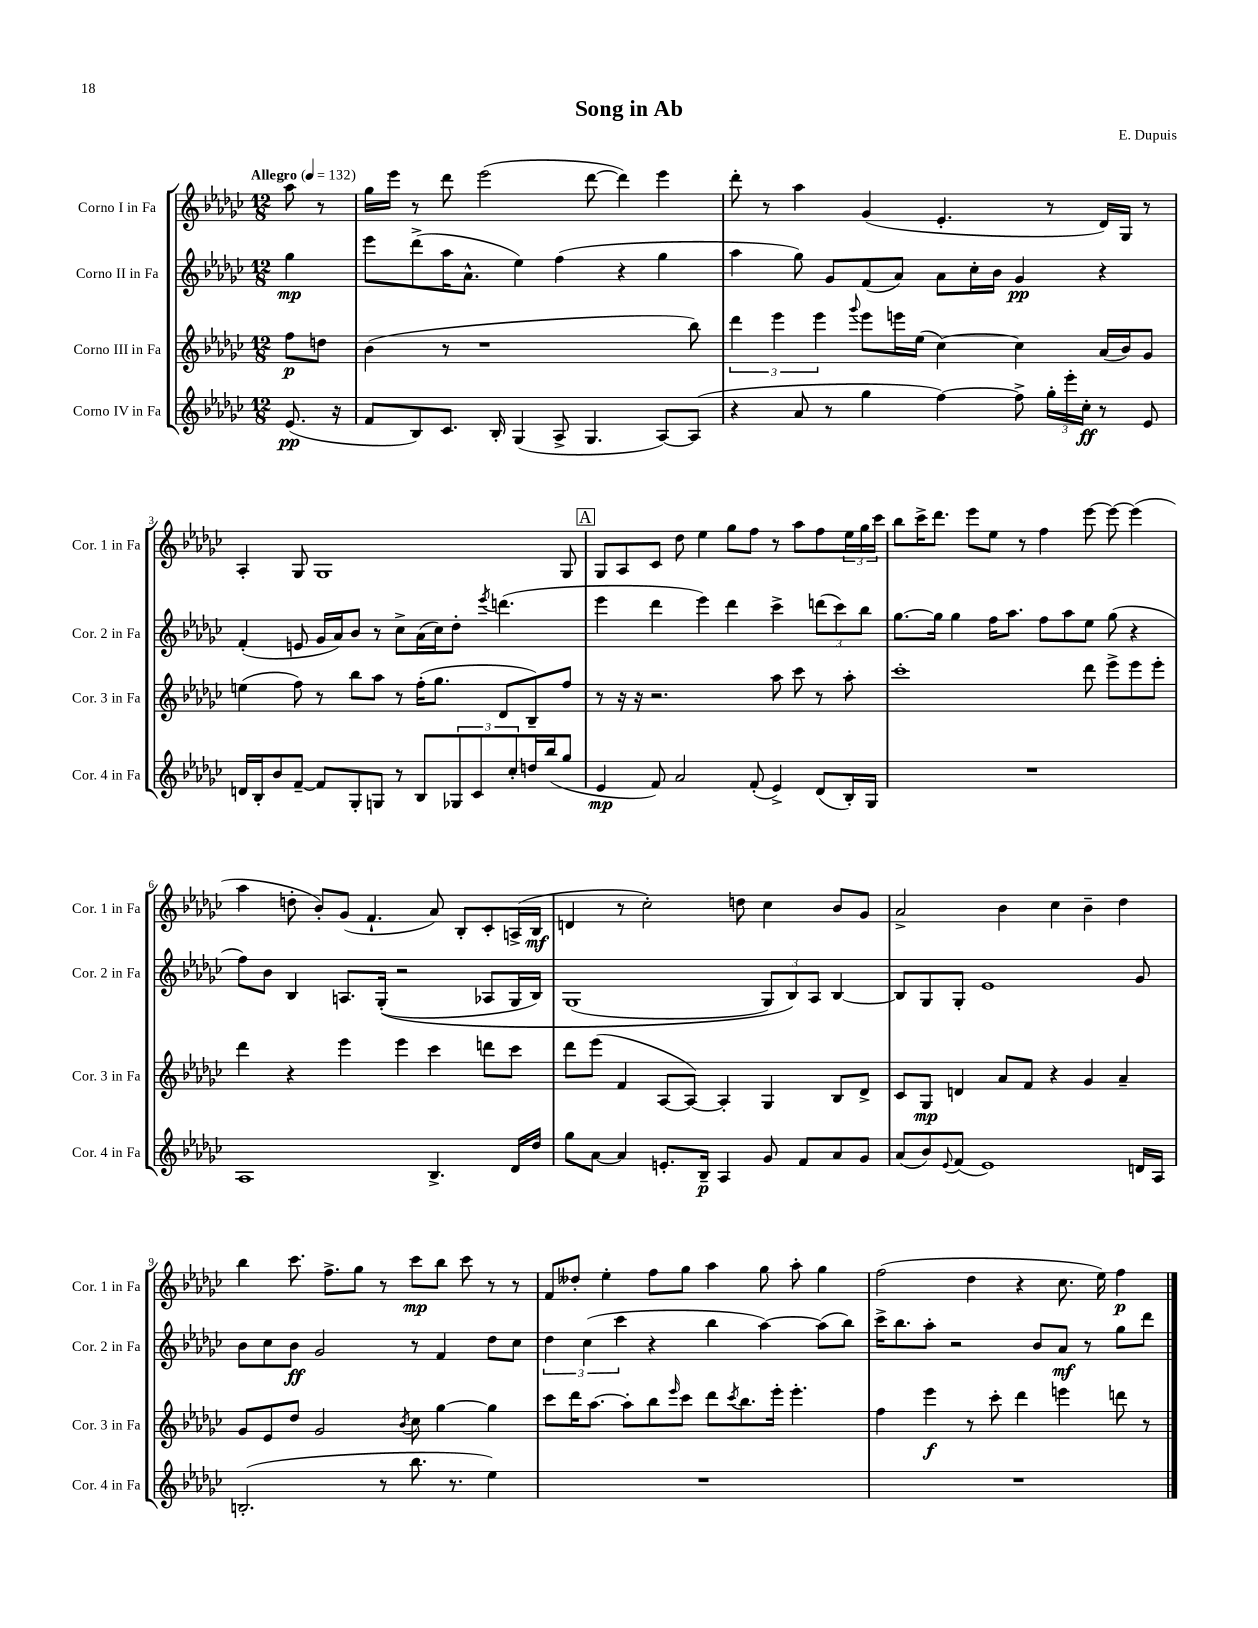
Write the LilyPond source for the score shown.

\header { title = "Song in Ab" composer = "E. Dupuis" }
<<
\new StaffGroup <<
\new Staff = "s0" \with { instrumentName = "Corno I in Fa" shortInstrumentName = "Cor. 1 in Fa" } {
    \clef treble \key ges \major \numericTimeSignature \time 12/8 \partial 4 \tempo "Allegro" 4 = 132
    aes''8 r8 |
    ges''16 ees'''16 r8 des'''8 ees'''2( des'''8~ des'''4) ees'''4 |
    des'''8-. r8 aes''4 ges'4( ees'4.-. r8 des'16) ges16 r8 |
    aes4-. ges8 ges1 ges8 |
    \mark \markup { \box "A" } ges8 aes8 ces'8 des''8 ees''4 ges''8 f''8 r8 aes''8 f''8 \tuplet 3/2 { ees''16 ges''16 ces'''16 } |
    bes''8 ces'''16-> des'''8. ees'''8 ees''8 r8 f''4 ees'''8~ ees'''8~ ees'''4( |
    aes''4 d''8-. bes'8-.) ges'8( f'4.-! aes'8) bes8-. ces'8-. a16->( bes16\mf |
    d'4 r8 ces''2-.) d''8 ces''4 bes'8 ges'8 |
    aes'2-> bes'4 ces''4 bes'4-- des''4 |
    bes''4 ces'''8. f''8.-> ges''8 r8 ces'''8\mp bes''8 ces'''8 r8 r8 |
    f'8 deses''8-. ees''4-. f''8 ges''8 aes''4 ges''8 aes''8-. ges''4 |
    f''2( des''4 r4 ces''8. ees''16) f''4\p \bar "|." |
}
\new Staff = "s1" \with { instrumentName = "Corno II in Fa" shortInstrumentName = "Cor. 2 in Fa" } {
    \clef treble \key ges \major \numericTimeSignature \time 12/8 \partial 4
    ges''4\mp |
    ees'''8 des'''8->( aes''16 aes'8.-^ ees''4) f''4( r4 ges''4 |
    aes''4 ges''8) ges'8 f'8( aes'8) aes'8 ces''16-. bes'16 ges'4\pp r4 |
    f'4-.( e'8 ges'16 aes'16) bes'8 r8 ces''8-> aes'16( ces''16) des''8-. \acciaccatura { ees'''8 } d'''4.( |
    \mark \markup { \box "A" } ees'''4 des'''4 ees'''4) des'''4 ces'''4-> \tuplet 3/2 { d'''8( ces'''8) bes''8 } |
    ges''8.~ ges''16 ges''4 f''16 aes''8. f''8 aes''8 ees''8 ges''8( r4 |
    f''8) bes'8 bes4 a8. ges16-.(\( r2 aes8 ges16 bes16) |
    ges1( \tuplet 3/2 { ges8) bes8\) aes8 } bes4~ |
    bes8 ges8 ges8-. ees'1 ges'8 |
    bes'8 ces''8 bes'8\ff ges'2 r8 f'4 des''8 ces''8 |
    \tuplet 3/2 { des''4 ces''4( ces'''4 } r4 bes''4 aes''4~) aes''8( bes''8) |
    ces'''16-> bes''8. aes''8-. r2 bes'8 aes'8\mf r8 ges''8 des'''8 \bar "|." |
}
\new Staff = "s2" \with { instrumentName = "Corno III in Fa" shortInstrumentName = "Cor. 3 in Fa" } {
    \clef treble \key ges \major \numericTimeSignature \time 12/8 \partial 4
    f''8\p d''8 |
    bes'4( r8 r1 bes''8) |
    \tuplet 3/2 { des'''4 ees'''4 ees'''4 } \appoggiatura { ges'''8 } ees'''8 e'''16 ees''16( ces''4~) ces''4 aes'16( bes'16) ges'8 |
    e''4( f''8) r8 bes''8 aes''8 r8 f''16-.( ges''8. des'8 bes8--) f''8 |
    \mark \markup { \box "A" } r8 r16 r16 r2. aes''8 ces'''8 r8 aes''8-. |
    ces'''1-. des'''8 ees'''8-> ees'''8 ees'''8-. |
    des'''4 r4 ees'''4 ees'''4 ces'''4 d'''8 ces'''8 |
    des'''8 ees'''8( f'4 aes8~ aes8~) aes4-. ges4 bes8 des'8-> |
    ces'8 ges8\mp d'4 aes'8 f'8 r4 ges'4 aes'4-- |
    ges'8 ees'8 des''8 ges'2 \acciaccatura { bes'8 } ces''8 ges''4~ ges''4 |
    ces'''8 des'''16 aes''8.~ aes''8-. bes''8 \grace { ees'''16 } ces'''8 des'''8 \acciaccatura { ces'''8 } bes''8. ees'''16-. ees'''4.-. |
    f''4 ees'''4\f r8 ces'''8-. des'''4 e'''4 d'''8 r8 \bar "|." |
}
\new Staff = "s3" \with { instrumentName = "Corno IV in Fa" shortInstrumentName = "Cor. 4 in Fa" } {
    \clef treble \key ges \major \numericTimeSignature \time 12/8 \partial 4
    ees'8.\pp( r16 |
    f'8 bes8) ces'8. bes16-. ges4( aes8-> ges4. aes8~) aes8( |
    r4 aes'8 r8 ges''4 f''4~) f''8-> \tuplet 3/2 { ges''16-. ees'''16-. ces''16-.\ff } r8 ees'8 |
    d'16 bes16-. bes'8 f'8~-- f'8 ges8-. g8 r8 bes8 \tuplet 3/2 { ges8 ces'8 ces''8-. } d''16 bes''16( ges''8 |
    \mark \markup { \box "A" } ees'4\mp f'8) aes'2 f'8-.( ees'4->) des'8( bes16-.) ges16 |
    R1. |
    aes1 bes4.-> des'16 des''16 |
    ges''8 aes'8~ aes'4 e'8.-. bes16--\p aes4 ges'8 f'8 aes'8 ges'8 |
    aes'8( bes'8) \appoggiatura { ees'8 } f'8( ees'1) d'16 aes16 |
    b2.-.( r8 bes''8. r8. ees''4) |
    R1. |
    R1. \bar "|." |
}
>>
>>
